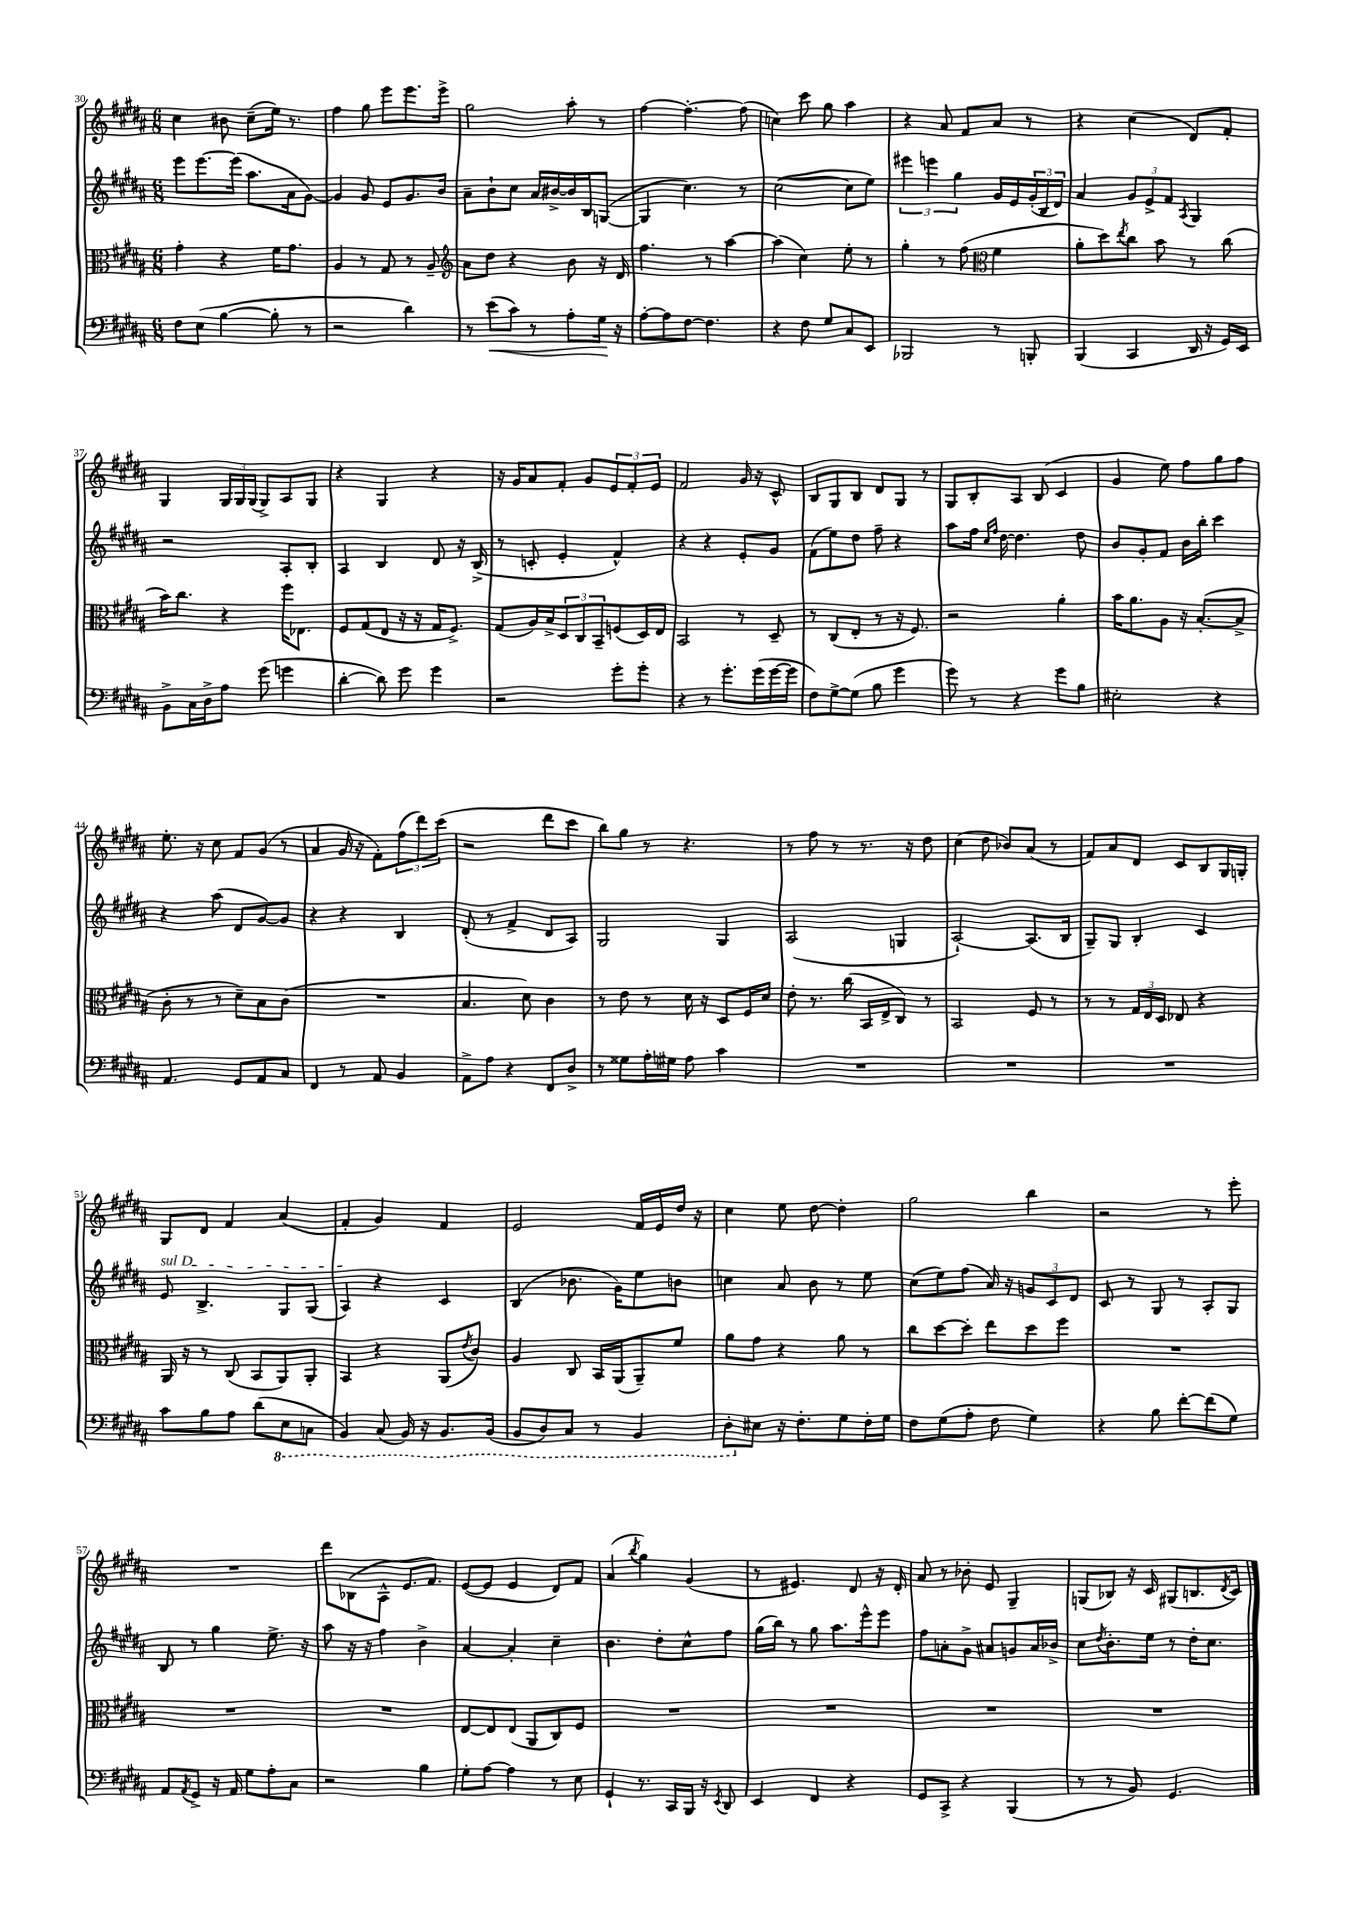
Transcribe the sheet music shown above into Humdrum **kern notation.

**kern	**kern	**kern	**kern
*staff4	*staff3	*staff2	*staff1
*clefF4	*clefC3	*clefG2	*clefG2
*k[f#c#g#d#a#]	*k[f#c#g#d#a#]	*k[f#c#g#d#a#]	*k[f#c#g#d#a#]
*M6/8	*M6/8	*M6/8	*M6/8
8F#	4g#'	8eee	4cc#
(8E	.	[8.eee	.
[4B	4r	.	8b#
.	.	(16eee]	.
.	.	8.aa#	(8cc#~
8B']	16f#	.	16ee)
.	8.g#	16a#	8.r
8r	.	[8g#)	.
=	=	=	=
2r	4A#	4g#]	4ff#
.	8r	8g#	8gg#
.	8G#	8e	8eee
4d#)	8r	8.g#	8.eee
.	8A#~	.	.
.	.	16b	16eee^
=	=	=	=
*	*clefG2	*	*
8r	8a#	8a#~	2gg#
(8e	8dd#	8b`	.
8c#)	4r	8cc#	.
8r	.	16a#	.
.	.	[16b#^	.
8A#'	8b	16b#]	8aa#'
.	.	16B	.
16G#	16r	([8G	8r
16r	16d#	.	.
=	=	=	=
[8A#'	4.ff#	4G]	[4ff#
8A#]	.	.	.
[8F#	.	4.cc#)	4.ff#'_
4.F#]	8r	.	.
.	[4aa#	.	.
.	.	8r	(8ff#]
=	=	=	=
4r	(4aa#]	([2cc#	4cc)
8F#	4cc#)	.	8ccc#
8G#	.	.	8gg#
8C#	8ee'	8cc#]	4aa#
8EE	8r	8ee)	.
=	=	=	=
2BBB-	4gg#'	6eee#	4r
.	.	6eee	.
.	8r	.	8a#
.	.	6gg#	.
.	(8ff#	.	8f#
*	*clefC3	*	*
8r	4f#	16g#	8a#
.	.	16e	.
8BBB'	.	(24g#'	8r
.	.	24B	.
.	.	24d#)	.
=	=	=	=
(4BBB	8a#'	4a#	4r
.	8dd#)	.	.
.	8qee	.	.
4CC#	8cc#	12g#	(4cc#
.	.	12e^	.
.	8b	.	.
.	.	12f#	.
.	.	8qA#	.
16DD#	8r	4G#	8d#)
16r	.	.	.
16GG#)	(8cc#	.	8f#'
16EE	.	.	.
=	=	=	=
8BB^	16b)	2r	4G#
.	8.cc#	.	.
16C#	.	.	.
16D#^	.	.	.
8A#	4r	.	24G#
.	.	.	24G#
.	.	.	(24G#
(8g#	.	.	8G#^)
4g	16ff#	8A#'	8A#
.	8.E-	.	.
.	.	8B'	8G#
=	=	=	=
[4d#'	8F#	4A#	4r
.	(8G#	.	.
8d#])	8E	4B	4G#
8g#	16r	.	.
.	16r	.	.
4g#	16G#	8d#	4r
.	8.F#^)	.	.
.	.	16r	.
.	.	(16B^	.
=	=	=	=
2r	(8G#	8r	16r
.	.	.	16g#
.	16A#)	8c'	8a#
.	16B^	.	.
.	12D#	4e'	8f#'
.	12C#	.	.
.	.	.	8g#
.	12BB~	.	.
8g#'	(8F	4f#^^)	12e
.	.	.	12f#'
8g#'	16D#)	.	.
.	.	.	12e
.	16E	.	.
=	=	=	=
4r	2BB	4r	2f#
8r	.	4r	.
8.g#'	.	.	.
.	8r	8e'	16g#
(16g#	.	.	16r
[16g#	8D#~	8g#	8c#^^
16g#]	.	.	.
=	=	=	=
8F#)	8r	(8f#	8B
[8G#^	(8C#	8ee)	8G#
(8G#]	8E'	8dd#	8B
8B	8r	8ff#~	8d#
4g#	16r	4r	8G#
.	8.F#)	.	.
.	.	.	8r
=	=	=	=
8g#)	2r	8aa#	8G#
8r	.	16ff#	8B'
.	.	16qqcc#	.
.	.	16qqff#	.
.	.	[16dd#	.
4r	.	4.dd#]	8A#
.	.	.	(8B
8g#	4a#'	.	4c#
8B	.	8dd#	.
=	=	=	=
2E#'	16b	8b	4g#
.	8.a#	.	.
.	.	8g#'	.
.	8A#	8f#	8ee)
.	16r	16b	8ff#
.	([8.B'	16bb'	.
4r	.	4ccc#	8gg#
.	8B^]	.	8ff#
=	=	=	=
4.AA#	8c#'	4r	8.ee'
.	8r	.	.
.	.	.	16r
.	8r	(8aa#	8cc#
8GG#	8d#~)	8d#	8f#
8AA#	8B	[8g#)	(8g#
8C#	(8c#	8g#]	8r
=	=	=	=
4FF#	2.r	4r	4a#
8r	.	4r	16g#
.	.	.	16r
8AA#	.	.	8f#')
4BB	.	4B	(12ff#
.	.	.	12ddd#)
.	.	.	(12ccc#
=	=	=	=
8AA#^	4.B	(8d#'	2r
8A#	.	8r	.
4r	.	4f#^	.
.	8d#)	.	.
8FF#	4c#	8d#	8ddd#
8D#^	.	8A#)	8ccc#
=	=	=	=
8r	8r	2G#	8bb)
8G##	8e	.	8gg#
16A#'	8r	.	8r
16G#	.	.	.
8A#	16d#	.	4.r
.	16r	.	.
4c#	8D#	4G#	.
.	16F#	.	.
.	16d#	.	.
=	=	=	=
2.r	8e'	(2A#	8r
.	8.r	.	8ff#
.	.	.	8r
.	(16cc#	.	.
.	16BB	.	8.r
.	16E^	.	.
.	8C#)	4G	.
.	.	.	16r
.	8r	.	8dd#
=	=	=	=
2.r	2BB	[2A#`)	(4cc#
.	.	.	8dd#
.	.	.	8b-)
.	8F#	(8.A#]	(8a#
.	8r	.	8r
.	.	16B	.
=	=	=	=
2.r	8r	8G#~)	8f#)
.	8r	8G#	8a#
.	24G#	4B'	8d#
.	24E	.	.
.	24D#	.	.
.	8E-	.	8c#
.	4r	4c#	8B
.	.	.	16G#
.	.	.	16G'
=	=	=	=
8c#	16AA#	8e	8G#
.	16r	.	.
8B	8r	4.B^	8d#
8A#	(8C#	.	4f#
(8d#	8BB	.	.
8EE	8AA#)	8G#	(4a#
8CC	8AA#'	(8G#	.
=	=	=	=
4BBB)	4BB	4A#)	4f#'
(8CC#	4r	4r	4g#)
16BBB)	.	.	.
16r	.	.	.
8.BBB	(8AA#	4c#	4f#
.	8qe	.	.
.	8c#)	.	.
(16BBB	.	.	.
=	=	=	=
8BBB	4A#	(4B	2e
8DD#)	.	.	.
8CC#	8C#	8.b-	.
8r	16BB	.	.
.	(16AA#	16g#)	.
4BBB	8AA#~)	8ee	16f#
.	.	.	16e
.	8f#	8b	16dd#
.	.	.	16r
=	=	=	=
8DD#'	8a#	4cc	4cc#
8E#	8g#	.	.
16r	4r	8a#	8ee
8.F#'	.	.	.
.	.	8b	[8dd#
8G#	8a#	8r	4dd#']
16F#'	8r	8ee	.
16G#	.	.	.
=	=	=	=
8F#	8cc#	(8cc#	2gg#
(8G#	[8dd#	8ee)	.
8A#'	8dd#']	(8ff#	.
8F#	8ee	16a#)	.
.	.	16r	.
4G#)	8dd#	12g	4bb
.	.	12c#	.
.	8ff#	.	.
.	.	12d#	.
=	=	=	=
4r	2.r	8c#	2r
.	.	8r	.
8B	.	8G#	.
[8f#'	.	8r	.
(8f#]	.	8A#'	8r
8G#)	.	8G#	8eee'
=	=	=	=
8AA#	2.r	8B	2.r
8qAA#	.	.	.
8GG#^	.	8r	.
16r	.	4gg#	.
16AA#	.	.	.
8G#	.	.	.
8A#'	.	8.ee^	.
8C#	.	.	.
.	.	16r	.
=	=	=	=
2r	2.r	8aa#	8ddd#
.	.	16r	(8B-
.	.	16r	.
.	.	4ff#	8A#^^
.	.	.	8.e
4B	.	4b^	.
.	.	.	8.f#)
=	=	=	=
8G#'	[8E	[4a#	([8e
[8A#	8E]	.	8e]
4A#]	(8E	4a#']	4e
.	8AA#	.	.
8r	8C#)	4cc#~	8d#)
8E	8F#	.	8f#
=	=	=	=
4GG#`	2.r	4.b	(4a#
.	.	.	8qbb
8.r	.	.	4gg#)
.	.	8dd#'	.
16CC#	.	.	.
16BBB	.	8cc#^^	(4g#
16r	.	.	.
8qEE	.	.	.
8DD#	.	8ff#	.
=	=	=	=
4EE	2.r	(16gg#	8r
.	.	16bb)	.
.	.	8r	4.e#)
4FF#	.	8gg#	.
.	.	8.aa#	.
4r	.	.	8d#
.	.	16eee^^	.
.	.	8eee	16r
.	.	.	16d#'
=	=	=	=
8GG#	2.r	8ff#	8a#
8CC#^	.	8a'	8r
4r	.	8g#^	8b-'
.	.	8a#	8e
(4BBB	.	8g	4G#~
.	.	16a#	.
.	.	16b-^	.
=	=	=	=
8r	2.r	8cc#	(8G
.	.	8qdd#	.
8r	.	8.b'	8B-)
8BB)	.	.	16r
.	.	16ee	16c#
4.GG#	.	8r	(8G#
.	.	16dd#'	8.B
.	.	8.cc#	.
.	.	.	8qd#
.	.	.	16c#)
==	==	==	==
*-	*-	*-	*-
